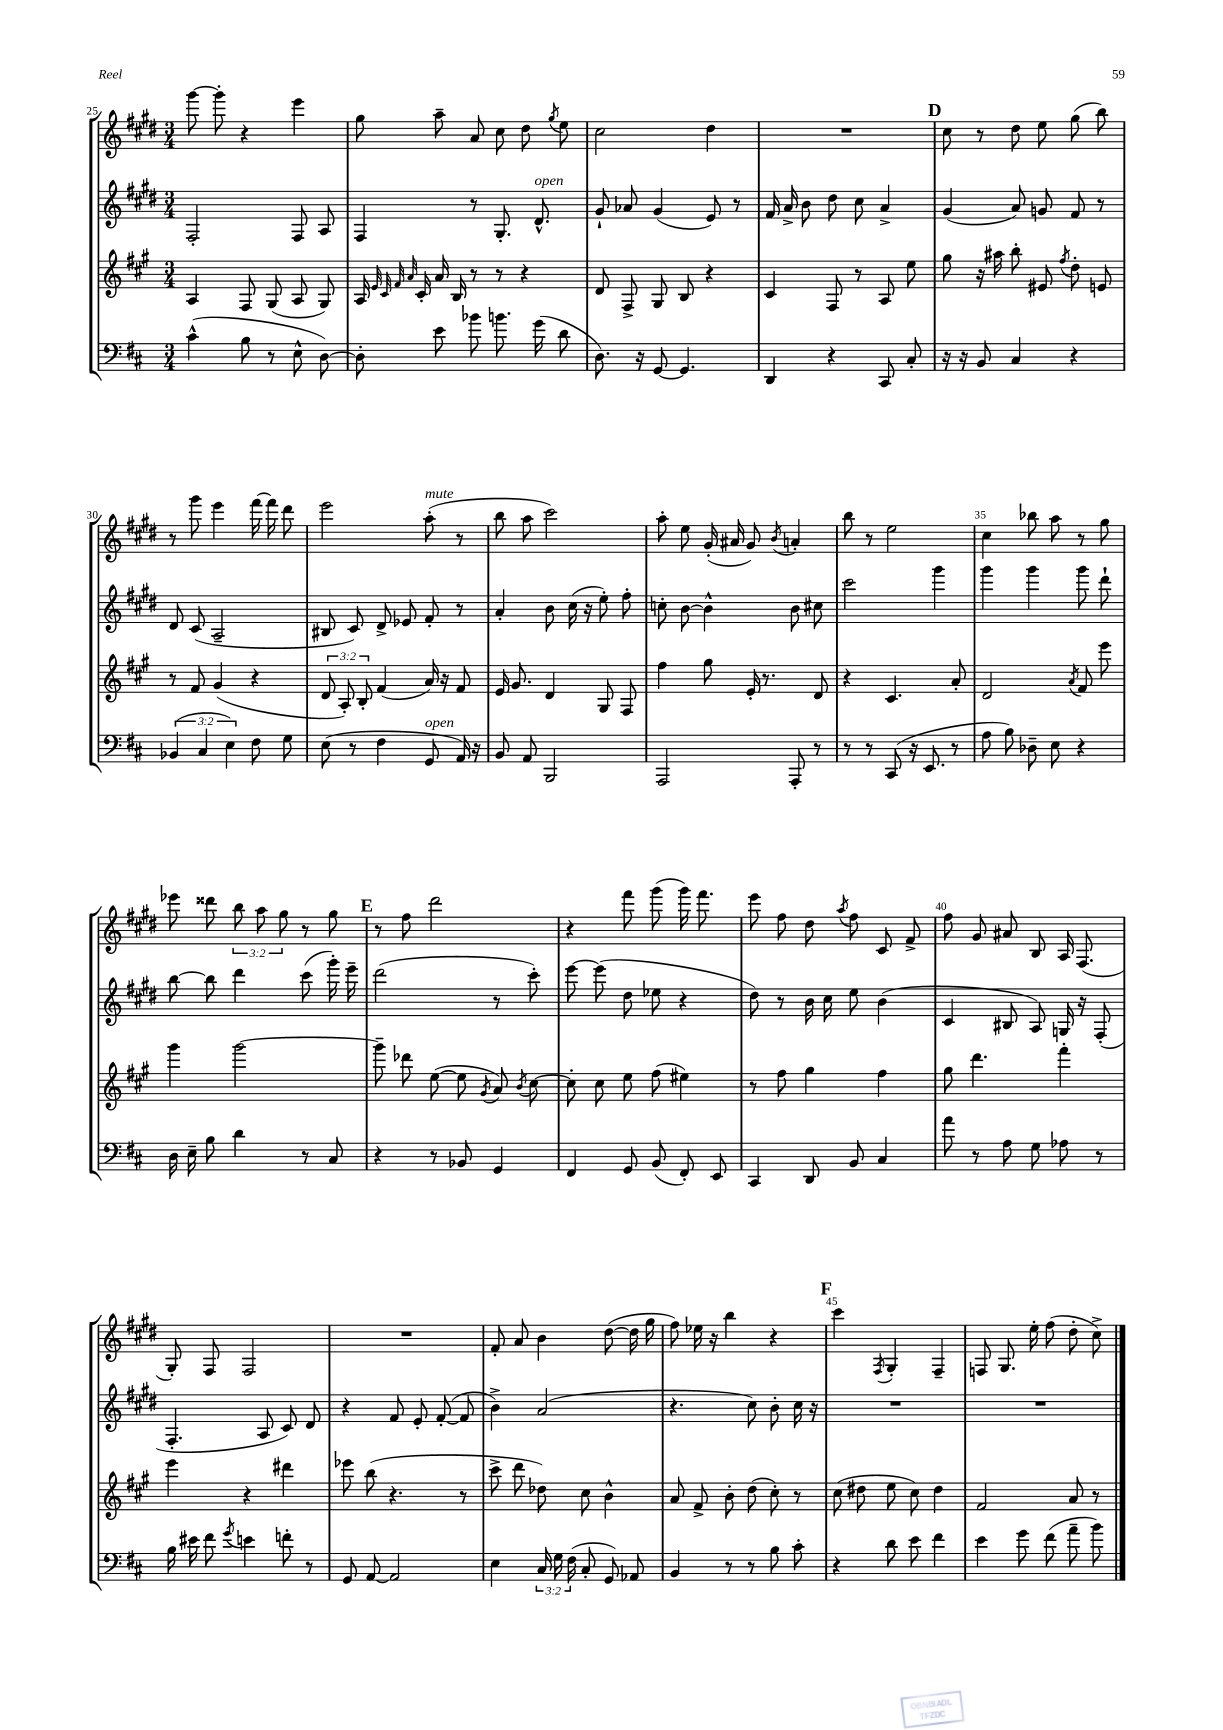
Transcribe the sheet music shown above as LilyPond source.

<<
\new StaffGroup <<
\new Staff = "s0" {
    \clef treble \key e \major \numericTimeSignature \time 3/4 \override Staff.TupletNumber.text = #tuplet-number::calc-fraction-text
    \autoBeamOff gis'''8~ gis'''8-. r4 e'''4 |
    gis''8 a''8-- a'8 cis''8 dis''8 \acciaccatura { gis''8 } e''8 |
    cis''2 dis''4 |
    R2. |
    \mark \markup { \bold "D" } cis''8 r8 dis''8 e''8 gis''8( b''8) |
    r8 gis'''8 e'''4 fis'''16~ fis'''16 dis'''8 |
    e'''2 a''8-.^\markup { \italic "mute" }( r8 |
    b''8 a''8 cis'''2) |
    a''8-. e''8 gis'16-.( ais'16 gis'8) \acciaccatura { b'8 } a'4-. |
    b''8 r8 e''2 |
    cis''4 bes''8 a''8 r8 gis''8 |
    ees'''8 disis'''8 \tuplet 3/2 { b''8 a''8 gis''8 } r8 gis''8 |
    \mark \markup { \bold "E" } r8 fis''8 dis'''2 |
    r4 fis'''8 gis'''8( gis'''16) fis'''8. |
    e'''8 fis''8 dis''8 \acciaccatura { a''8 } fis''8 cis'8 fis'8-> |
    fis''8 gis'8 ais'8 b8 a16 fis8.( |
    gis8-.) fis8 fis2 |
    R2. |
    fis'8-. a'8 b'4 dis''8~( dis''16 gis''16 |
    fis''8) ees''16 r16 b''4 r4 |
    \mark \markup { \bold "F" } cis'''4 \acciaccatura { fis8 } gis4-. fis4-- |
    f8 gis8. e''16-. fis''8( dis''8-. cis''8->) \bar "|." |
}
\new Staff = "s1" {
    \clef treble \key e \major \numericTimeSignature \time 3/4
    \autoBeamOff fis2-. fis8 a8 |
    fis4 r8 gis8.-. dis'8.-^^\markup { \italic "open" } |
    gis'8-! aes'8 gis'4( e'8) r8 |
    fis'16 a'16-> b'8 dis''8 cis''8 a'4-> |
    \mark \markup { \bold "D" } gis'4( a'8) g'8 fis'8 r8 |
    dis'8 cis'8( a2-- |
    bis8 cis'8) dis'8-> ees'8 fis'8-. r8 |
    a'4-. b'8 cis''16( r16 e''8-.) fis''8-. |
    c''8-. b'8~ b'4-^ b'8 cis''8 |
    cis'''2 gis'''4 |
    gis'''4 gis'''4 gis'''8 dis'''8-! |
    b''8~ b''8 dis'''4 cis'''8( gis'''16-.) e'''16-- |
    \mark \markup { \bold "E" } dis'''2( r8 cis'''8-.) |
    e'''8~ e'''8( dis''8 ees''8 r4 |
    dis''8) r8 b'16 cis''16 e''8 b'4( |
    cis'4 bis8 a8) g16 r16 fis8-.( |
    fis4.-. a8 cis'8) dis'8 |
    r4 fis'8 e'8-. fis'8~-.( fis'8 |
    b'4->) a'2( |
    r4. cis''8) b'8-. cis''16 r16 |
    \mark \markup { \bold "F" } R2. |
    R2. \bar "|." |
}
\new Staff = "s2" {
    \clef treble \key a \major \numericTimeSignature \time 3/4 \override Staff.TupletNumber.text = #tuplet-number::calc-fraction-text
    \autoBeamOff a4 fis8 gis8( a8 gis8) |
    a16 \grace { e'32 cis'32 fis'32 a'32 } cis'16-. a'16 b16 r8 r8 r4 |
    d'8 fis8-> gis8 b8 r4 |
    cis'4 fis8 r8 a8 e''8 |
    \mark \markup { \bold "D" } gis''8 r16 ais''16 b''8-. eis'8 \acciaccatura { fis''8 } d''8-. e'8 |
    r8 fis'8 gis'4( r4 |
    \tuplet 3/2 { d'8 a8-.) b8-. } fis'4( a'16) r16 fis'8 |
    e'16 gis'8. d'4 gis8 fis8 |
    fis''4 gis''8 e'16-. r8. d'8 |
    r4 cis'4. a'8-. |
    d'2 \acciaccatura { a'8 } fis'8 e'''8 |
    gis'''4 gis'''2~ |
    \mark \markup { \bold "E" } gis'''8-- des'''8 e''8~( e''8 \acciaccatura { gis'8 } a'8) \acciaccatura { b'8 } cis''8~ |
    cis''8-. cis''8 e''8 fis''8( eis''4) |
    r8 fis''8 gis''4 fis''4 |
    gis''8 d'''4. fis'''4-. |
    e'''4 r4 dis'''4 |
    ees'''8 b''8( r4. r8 |
    cis'''8-> d'''8 des''8) cis''8 b'4-^ |
    a'8 fis'8-> b'8-. d''8( cis''8-.) r8 |
    \mark \markup { \bold "F" } cis''8( dis''8 e''8 cis''8) dis''4 |
    fis'2 a'8 r8 \bar "|." |
}
\new Staff = "s3" {
    \clef bass \key d \major \numericTimeSignature \time 3/4 \override Staff.TupletNumber.text = #tuplet-number::calc-fraction-text
    \autoBeamOff cis'4-^( b8 r8 e8-^ d8~) |
    d8-. e'8 bes'8 b'8. g'16( d'8 |
    d8.) r16 g,8~ g,4. |
    d,4 r4 cis,8 cis8-. |
    \mark \markup { \bold "D" } r16 r16 b,8 cis4 r4 |
    \tuplet 3/2 { bes,4( cis4 e4) } fis8 g8 |
    e8( r8 fis4 g,8^\markup { \italic "open" } a,16) r16 |
    b,8 a,8 b,,2 |
    a,,2 a,,8-. r8 |
    r8 r8 cis,8( r16 e,8. r8 |
    a8 b8) des8-- e8 r4 |
    d16 e16-- b8 d'4 r8 cis8 |
    \mark \markup { \bold "E" } r4 r8 bes,8 g,4 |
    fis,4 g,8 b,8( fis,8-.) e,8 |
    cis,4 d,8 b,8 cis4 |
    a'8 r8 a8 g8 aes8 r8 |
    b16 eis'16 fis'8 \acciaccatura { g'8 } e'4 f'8-. r8 |
    g,8 a,8~ a,2 |
    e4 \tuplet 3/2 { cis16 g16 fis16( } cis8-. g,8) aes,8 |
    b,4 r8 r8 b8 cis'8-. |
    \mark \markup { \bold "F" } r4 d'8 e'8 fis'4 |
    e'4 g'8 fis'8( a'8-- b'8) \bar "|." |
}
>>
>>
\layout { \context { \Score currentBarNumber = #25 \override BarNumber.break-visibility = ##(#f #t #t) barNumberVisibility = #(every-nth-bar-number-visible 5) } }
